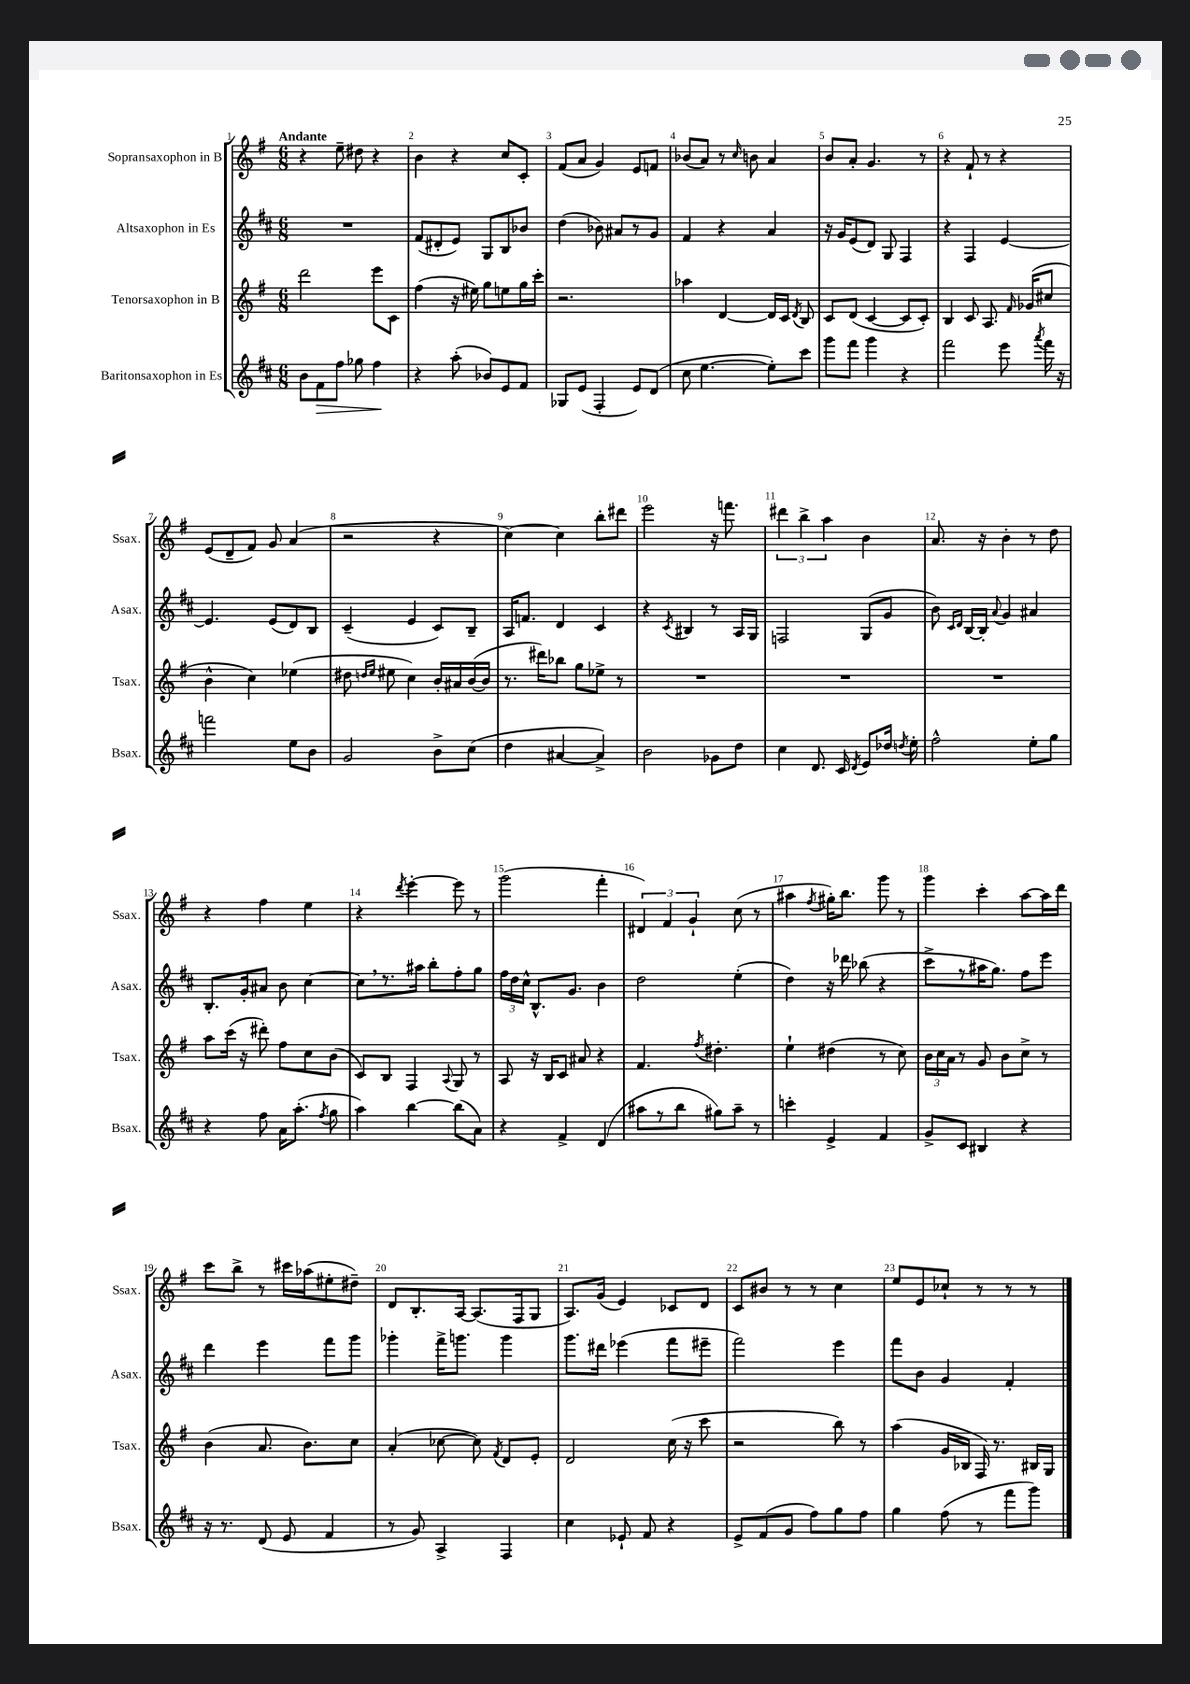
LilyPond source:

<<
\new StaffGroup <<
\new Staff = "s0" \with { instrumentName = "Sopransaxophon in B" shortInstrumentName = "Ssax." } {
    \clef treble \key g \major \numericTimeSignature \time 6/8 \tempo "Andante"
    \autoBeamOff r4 e''8-- dis''8 r4 |
    b'4 r4 c''8[ c'8]-. |
    fis'8[( a'8] g'4) e'8[ f'8] |
    bes'8[( a'8]) r8 \grace { c''16 } b'8 a'4 |
    b'8[ a'8]-. g'4. r8 |
    r4 fis'8-! r8 r4 |
    e'8[( d'8-- fis'8]) g'8 a'4( |
    r2 r4 |
    c''4~) c''4 b''8[-. dis'''8] |
    e'''2 r16 f'''8. |
    \tuplet 3/2 { dis'''4 b''4-> a''4 } b'4 |
    a'8. r16 b'4-. r8 d''8 |
    r4 fis''4 e''4 |
    r4 \acciaccatura { d'''8 } e'''4~-. e'''8 r8 |
    g'''2( fis'''4-. |
    \tuplet 3/2 { dis'4) fis'4 g'4-! } c''8( r8 |
    ais''4 \acciaccatura { fis''8 } gis''16[-.) b''8.] g'''8 r8 |
    g'''4 c'''4-. a''8[~ a''16 d'''16] |
    c'''8[ b''8]-> r8 cis'''16[ aes''16( eis''8-. dis''8]--) |
    d'8[ b8.-. a16]~ a8.[( fis16 g8] |
    a8.[) g'16]( e'4) ces'8[ d'8] |
    c'8[ bis'8] r8 r8 c''4 |
    e''8[ e'8 ces''8]-! r8 r8 r8 \bar "|." |
}
\new Staff = "s1" \with { instrumentName = "Altsaxophon in Es" shortInstrumentName = "Asax." } {
    \clef treble \key d \major \numericTimeSignature \time 6/8
    \autoBeamOff R2. |
    fis'8[( dis'8-. e'8]) g8[ b8 bes'8] |
    d''4( bes'8) ais'8[ r8 g'8] |
    fis'4 r4 a'4 |
    r16 g'16[ e'8( d'8]) g8 fis4 |
    r4 fis4 e'4~ |
    e'4. e'8[( d'8) b8] |
    cis'4--( e'4 cis'8[) b8]-- |
    a16[ f'8.] d'4 cis'4 |
    r4 \acciaccatura { cis'8 } bis4 r8 a16[ g16] |
    f2 g8[( g'8] |
    b'8) \grace { cis'16[ d'16] } b16[~ b16]-. \appoggiatura { a'8 } g'4 ais'4 |
    b8.[-. g'16-. ais'8] b'8 cis''4~ |
    cis''8[ \breathe r8. ais''16] b''8[-. fis''8-. g''8] |
    \tuplet 3/2 { fis''16[ d''16 cis''16]-^ } b8.[-^ g'8.] b'4 |
    d''2 e''4-.( |
    d''4) r16 des'''16 bes''8( r4 |
    cis'''8[-> r8 ais''16 g''8.]) fis''8[ e'''8] |
    d'''4 e'''4 fis'''8[ g'''8] |
    ges'''4-. fis'''16[-> g'''8.] g'''4 |
    g'''8.[ dis'''16] ees'''4( fis'''8[ eis'''8]-- |
    fis'''2) e'''4 |
    fis'''8[ b'8] g'4 fis'4-. \bar "|." |
}
\new Staff = "s2" \with { instrumentName = "Tenorsaxophon in B" shortInstrumentName = "Tsax." } {
    \clef treble \key g \major \numericTimeSignature \time 6/8
    \autoBeamOff d'''2 e'''8[ c'8] |
    fis''4( r16 eis''16) g''8[ e''8 g''16 c'''16]-. |
    r2. |
    aes''4 d'4~ d'16[ c'16] \acciaccatura { d'8 } b8 |
    c'8[ d'8]( c'4~ c'8[ c'8]-.) |
    b4 c'8 a8. \grace { fis'16 } ges'16[( cis''8] |
    b'4-^ c''4) ees''4( |
    dis''8 \grace { d''16[ e''16] } eis''8 c''4) b'16[-. ais'16 b'16~( b'16] |
    r8. dis'''16[) bes''8] g''8[ ees''8]-> r8 |
    R2. |
    R2. |
    R2. |
    a''8[ c'''16]( r16 dis'''8-.) fis''8[ c''8 b'8]( |
    c'8[) b8] fis4 \appoggiatura { a8 } g8 r8 |
    a8 r16 b16[ c'8] ais'8 r4 |
    fis'4. \acciaccatura { fis''8 } dis''4.-. |
    e''4-! dis''4( r8 c''8) |
    \tuplet 3/2 { b'16[ c''16 a'16] } r8 g'8 b'8[ c''8]-> r8 |
    b'4( a'8. b'8.[) c''8] |
    a'4-.( ces''8~ ces''8) \acciaccatura { fis'8 } d'8[ e'8]-. |
    d'2 c''16( r16 c'''8 |
    r2 b''8) r8 |
    a''4( g'16[ bes16] fis16) r8. bis16[ g16] \bar "|." |
}
\new Staff = "s3" \with { instrumentName = "Baritonsaxophon in Es" shortInstrumentName = "Bsax." } {
    \clef treble \key d \major \numericTimeSignature \time 6/8
    \autoBeamOff b'8[ fis'8\> fis''8] ges''8 fis''4\! |
    r4 a''8-.( bes'8[) e'8 fis'8] |
    ges8[ e'8]( fis4-. e'8[) d'8]( |
    cis''8 e''4.~ e''8[-.) cis'''8] |
    g'''8[ fis'''8] g'''4 r4 |
    fis'''2 e'''8 \acciaccatura { a'''8 } fis'''16 r16 |
    f'''2 e''8[ b'8] |
    g'2 b'8[-> cis''8]( |
    d''4 ais'4~ ais'4->) |
    b'2 ges'8[ d''8] |
    cis''4 d'8. cis'16 \acciaccatura { d'8 } e'8[ des''16] \acciaccatura { d''8 } e''16-. |
    fis''2-^ e''8[-. g''8] |
    r4 fis''8 a'16[ a''8.]-.( \acciaccatura { fis''8 } g''8 |
    a''4) b''4~ b''8[( a'8]) |
    r4 fis'4-> d'4( |
    ais''8[ r8 b''8] gis''8[) ais''8]-- r8 |
    c'''4-. e'4-> fis'4 |
    g'8[-> cis'8] bis4 r4 |
    r16 r8. d'8( e'8 fis'4 |
    r8 g'8) a4-> fis4 |
    cis''4 ees'8-! fis'8 r4 |
    e'8[-> fis'8( g'8] fis''8[) g''8 fis''8] |
    g''4 fis''8( r8 fis'''8[ g'''8]) \bar "|." |
}
>>
>>
\layout { \context { \Score \override BarNumber.break-visibility = ##(#f #t #t) barNumberVisibility = #all-bar-numbers-visible } }
